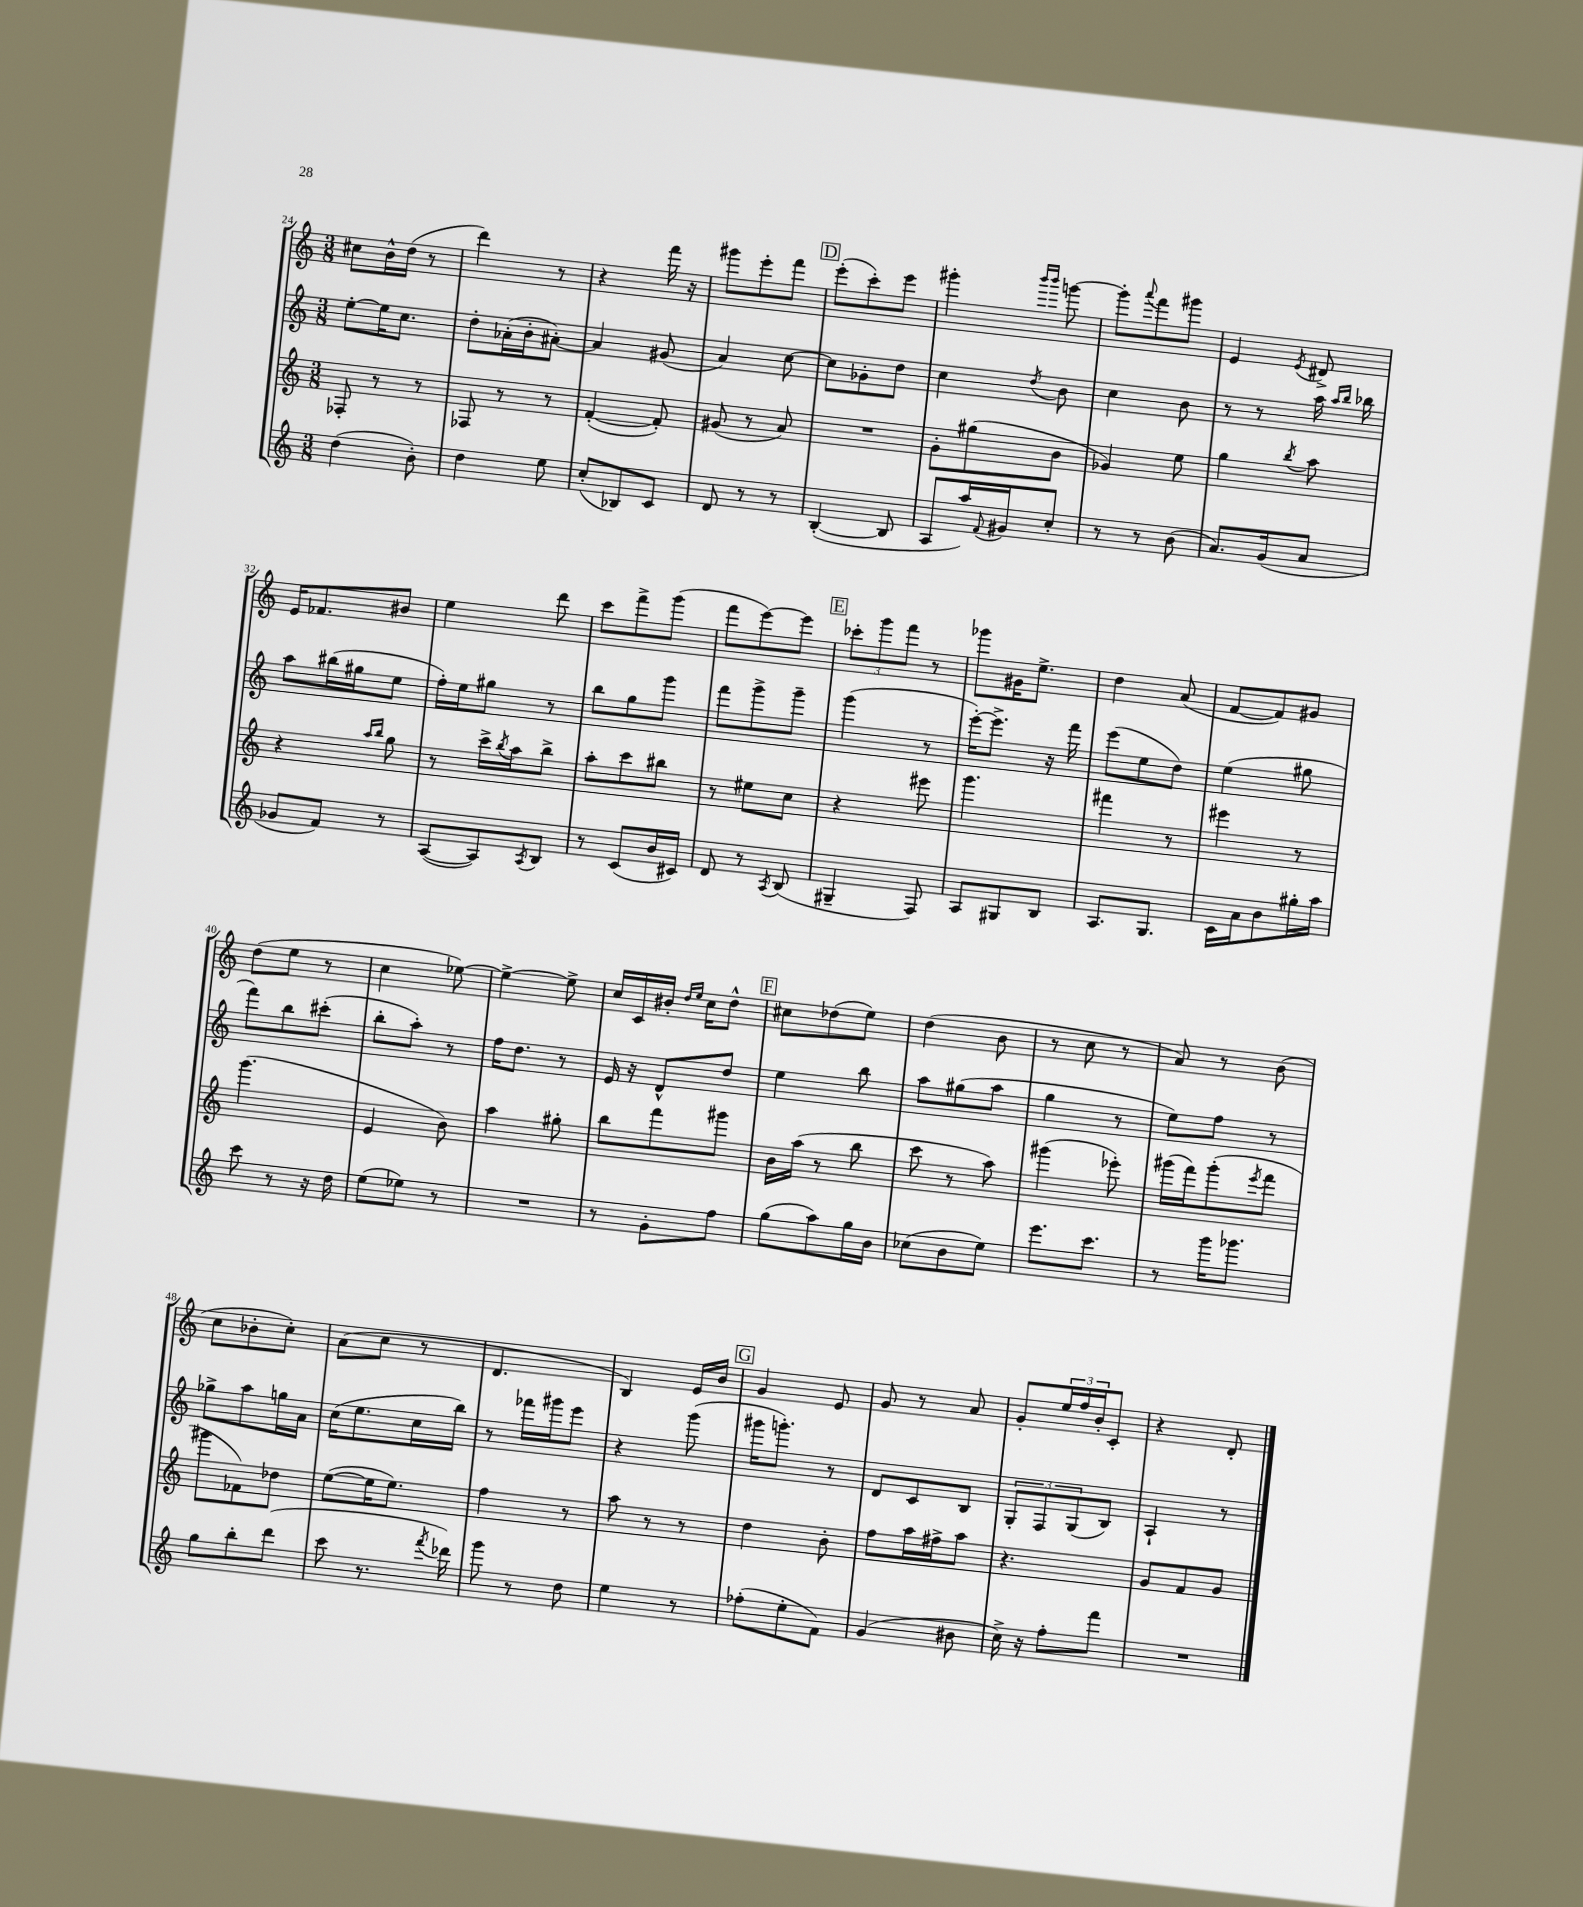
<<
\new StaffGroup <<
\new Staff = "s0" {
    \clef treble \key c \major \numericTimeSignature \time 3/8
    cis''8 b'16-^ d''16( r8 |
    d'''4) r8 |
    r4 f'''16 r16 |
    gis'''8 e'''8-. f'''8 |
    \mark \markup { \box "D" } e'''8-.( c'''8-.) e'''8 |
    gis'''4-. \grace { b'''16 b'''16 } g'''8~ |
    g'''8-. \appoggiatura { a'''8 } f'''8 gis'''8 |
    e'4 \acciaccatura { e'8 } dis'8-> |
    e'16 fes'8. bis'8 |
    e''4 d'''8 |
    c'''8 f'''8-> g'''8( |
    f'''8 e'''8~) e'''8 |
    \mark \markup { \box "E" } \tuplet 3/2 { ces'''8-. g'''8 f'''8 } r8 |
    ges'''8 gis'16 e''8.-> |
    d''4 a'8( |
    f'8~ f'8) gis'8 |
    d''8( e''8 r8 |
    c''4 ees''8~) |
    ees''4~-> ees''8-> |
    c''16 c'16 bis'16-. \grace { d''16 e''16 } c''16 d''8-^ |
    \mark \markup { \box "F" } cis''8 des''8( e''8) |
    d''4( b'8 |
    r8 c''8 r8 |
    a'8) r8 b'8( |
    c''8 bes'8-. c''8-.) |
    a'8( c''8 r8 |
    d'4. |
    b4) e'16 b'16 |
    \mark \markup { \box "G" } g'4 e'8 |
    g'8 r8 a'8 |
    g'8-. \tuplet 3/2 { e''16 f''16 b'16-. } c'8-. |
    r4 d'8-. \bar "|." |
}
\new Staff = "s1" {
    \clef treble \key c \major \numericTimeSignature \time 3/8
    e''8~-. e''16 c''8. |
    d''8-. aes'16-.( b'16-. ais'8~-.) |
    ais'4 gis'8( |
    a'4) c''8~ |
    \mark \markup { \box "D" } c''8 ges'8-. d''8 |
    c''4 \acciaccatura { d''8 } b'8 |
    c''4 b'8 |
    r8 r8 a''16 \grace { a''16 b''16 } bes''16 |
    a''8 bis''16( gis''16 e''8 |
    f''16-.) e''16 gis''8 r8 |
    b''8 g''8 g'''8 |
    f'''8 g'''8-> g'''8-- |
    \mark \markup { \box "E" } g'''4( r8 |
    e'''16~-.) e'''8.-> r16 f'''16 |
    e'''8( e''8 d''8) |
    e''4( gis''8 |
    f'''8) b''8 cis'''8-.( |
    b''8-. a''8-.) r8 |
    f''16 d''8. r8 |
    e'16 r16 d'8-^ d''8 |
    \mark \markup { \box "F" } e''4 b''8 |
    a''8 gis''8( a''8 |
    g''4 r8 |
    e''8) f''8 r8 |
    ges''8-> a''8 g''16 a'16 |
    c''16( e''8. c''16 b''16) |
    r8 fes'''16 gis'''16 e'''8 |
    r4 g'''8( |
    \mark \markup { \box "G" } gis'''16 g'''8.-.) r8 |
    d'8 c'8 b8 |
    \tuplet 3/2 { g8-. f8 g8( } b8) |
    a4-! r8 \bar "|." |
}
\new Staff = "s2" {
    \clef treble \key c \major \numericTimeSignature \time 3/8
    fes8-. r8 r8 |
    fes8 r8 r8 |
    f'4~-.( f'8-.) |
    gis'8( r8 a'8) |
    \mark \markup { \box "D" } R4. |
    g'8-. gis''8( b'8 |
    ges'4) e''8 |
    g''4 \acciaccatura { b''8 } a''8 |
    r4 \grace { a''16 b''16 } g''8 |
    r8 c'''16-> \acciaccatura { b''8 } a''16 b''8-> |
    a''8-. c'''8 bis''8 |
    r8 eis''8 c''8 |
    \mark \markup { \box "E" } r4 eis'''8 |
    g'''4. |
    fis'''4 r8 |
    eis'''4 r8 |
    g'''4.( |
    e'4 b'8) |
    a''4 gis''8-. |
    b''8 f'''8 gis'''8 |
    \mark \markup { \box "F" } b'16 a''16( r8 b''8 |
    c'''8 r8 a''8) |
    gis'''4( ees'''8-.) |
    gis'''16( f'''16) gis'''8-.( \acciaccatura { e'''8 } f'''8 |
    gis'''8 fes'8) des''8 |
    e''8~( e''16 e''8.) |
    f''4 r8 |
    a''8 r8 r8 |
    \mark \markup { \box "G" } d''4 b'8-. |
    f''8 a''16 fis''16-> a''8 |
    r4. |
    g'8 f'8 g'8 \bar "|." |
}
\new Staff = "s3" {
    \clef treble \key c \major \numericTimeSignature \time 3/8
    d''4( b'8-.) |
    d''4 e''8 |
    c''8-.( bes8) c'8 |
    d'8 r8 r8 |
    \mark \markup { \box "D" } b4~-.( b8 |
    a8 a''16) \appoggiatura { f'8 } gis'16 c''8-. |
    r8 r8 b'8( |
    a'8.) g'16( a'8 |
    ges'8 f'8) r8 |
    a8~( a8) \acciaccatura { a8 } b8 |
    r8 c'8( b'16 cis'16) |
    d'8 r8 \acciaccatura { a8 } b8( |
    \mark \markup { \box "E" } gis4-- f8) |
    a8 gis8 b8 |
    a8. g8. |
    c'16 a'16 b'8 gis''16-. a''16 |
    c'''8 r8 r16 d''16 |
    e''8( ees''8) r8 |
    R4. |
    r8 g'8-. f''8 |
    \mark \markup { \box "F" } g''8( a''8) g''16 b'16 |
    ces''8( b'8 e''8) |
    e'''8. c'''8. |
    r8 g'''16 ges'''8. |
    g''8 b''8-. d'''8( |
    c'''8 r8. \acciaccatura { f'''8 } des'''16) |
    g'''8 r8 d''8 |
    e''4 r8 |
    \mark \markup { \box "G" } fes''8-.( e''8-. f'8) |
    g'4( bis'8 |
    c''16->) r16 f''8-. f'''8 |
    R4. \bar "|." |
}
>>
>>
\layout { \context { \Score currentBarNumber = #24 } }
